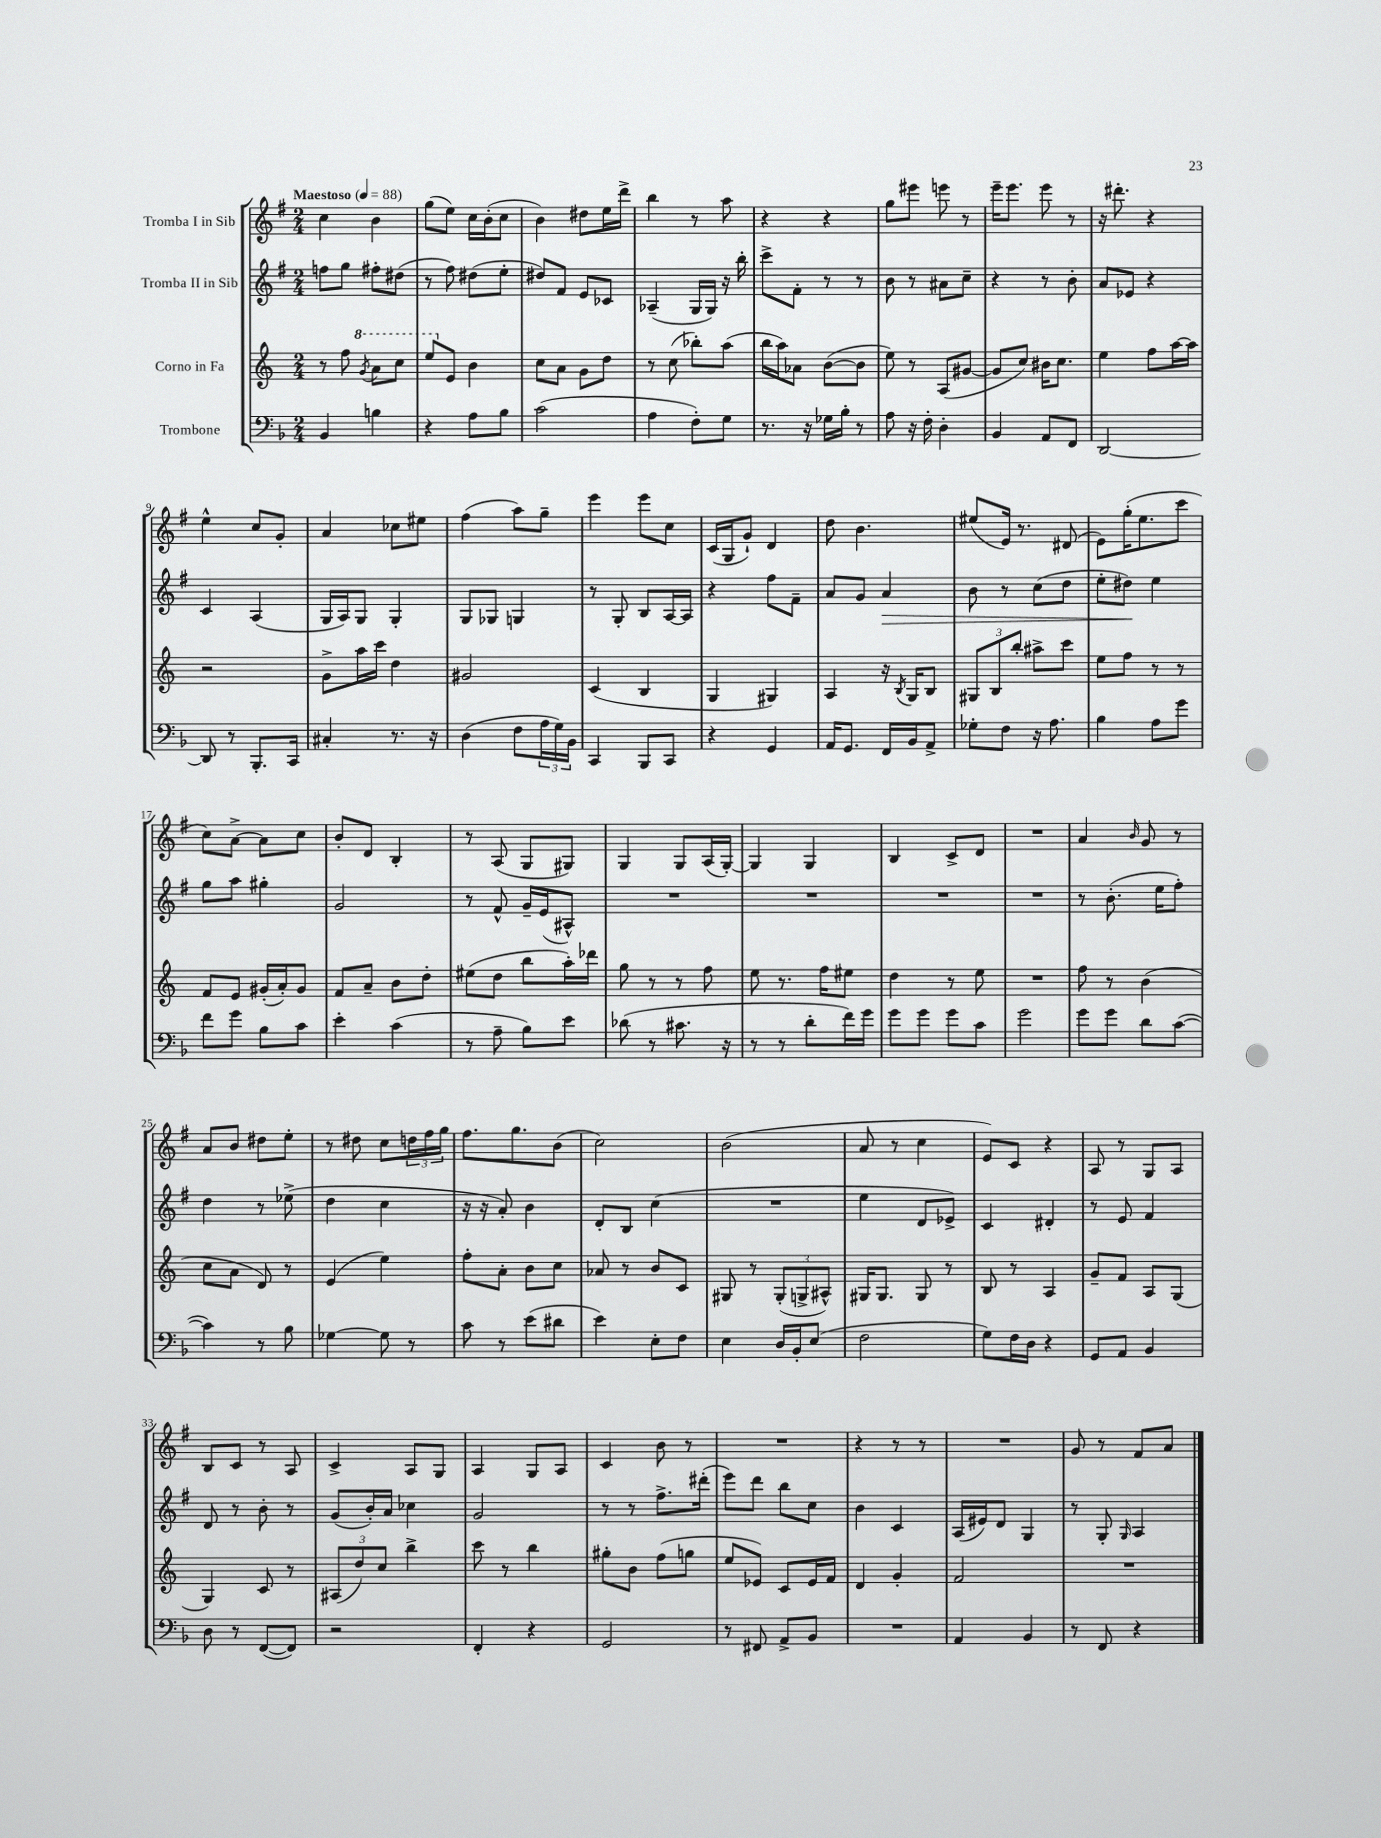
<<
\new StaffGroup <<
\new Staff = "s0" \with { instrumentName = "Tromba I in Sib" } {
    \clef treble \key g \major \numericTimeSignature \time 2/4 \tempo "Maestoso" 4 = 88
    c''4 b'4 |
    g''8( e''8) c''16 b'16-.( c''8 |
    b'4) dis''8 e''16 d'''16-> |
    b''4 r8 a''8 |
    r4 r4 |
    g''8 eis'''8 e'''8 r8 |
    e'''16-- e'''8. e'''8 r8 |
    r16 dis'''8.-. r4 |
    e''4-^ c''8 g'8-. |
    a'4 ces''8 eis''8 |
    fis''4( a''8) g''8-- |
    e'''4 e'''8 c''8 |
    c'16( g16 g'8-!) d'4 |
    d''8 b'4. |
    eis''8( e'16) r8. dis'8( |
    e'8) g''16-.( e''8. c'''8 |
    c''8) a'8~-> a'8 c''8 |
    b'8-. d'8 b4-. |
    r8 a8( g8 gis8) |
    g4 g8 a16( g16~-.) |
    g4 g4 |
    b4 c'8-> d'8 |
    R2 |
    a'4 \grace { b'16 } g'8 r8 |
    a'8 b'8 dis''8 e''8-. |
    r8 dis''8 c''8 \tuplet 3/2 { d''16 fis''16 g''16 } |
    fis''8. g''8. b'8( |
    c''2) |
    b'2( |
    a'8 r8 c''4 |
    e'8) c'8 r4 |
    a8 r8 g8 a8 |
    b8 c'8 r8 a8 |
    c'4-> a8 g8 |
    a4 g8 a8 |
    c'4 b'8 r8 |
    R2 |
    r4 r8 r8 |
    R2 |
    g'8 r8 fis'8 a'8 \bar "|." |
}
\new Staff = "s1" \with { instrumentName = "Tromba II in Sib" } {
    \clef treble \key g \major \numericTimeSignature \time 2/4
    f''8 g''8 fis''8-. dis''8( |
    r8 fis''8) dis''8( e''8-. |
    dis''8) fis'8 e'8 ces'8 |
    aes4--( g16 g16) r16 b''16-. |
    c'''8-> fis'8-. r8 r8 |
    b'8 r8 ais'8 c''8-- |
    r4 r8 b'8-. |
    a'8 ees'8 r4 |
    c'4 a4( |
    g16 a16) g8 g4-. |
    g8 ges8 g4 |
    r8 g8-. b8 a16~ a16 |
    r4 fis''8 fis'8-- |
    a'8 g'8 a'4\> |
    b'8 r8 c''8( d''8 |
    e''8-. dis''8\!) e''4 |
    g''8 a''8 gis''4-. |
    g'2 |
    r8 fis'8-^ g'16-- e'16( ais8-^) |
    R2 |
    R2 |
    R2 |
    R2 |
    r8 b'8.-.( e''16 fis''8-.) |
    d''4 r8 ees''8->( |
    d''4 c''4 |
    r16 r16 a'8-.) b'4 |
    d'8-. b8 c''4( |
    R2 |
    e''4 d'8 ees'8->) |
    c'4 dis'4-. |
    r8 e'8 fis'4 |
    d'8 r8 b'8-. r8 |
    g'8( b'16-.) a'16 ces''4 |
    g'2 |
    r8 r8 fis''8.-> dis'''16-.( |
    e'''8) d'''8 b''8 c''8 |
    b'4 c'4 |
    a16( eis'16) d'8 g4 |
    r8 g8-. \grace { g16 } a4 \bar "|." |
}
\new Staff = "s2" \with { instrumentName = "Corno in Fa" } {
    \clef treble \key c \major \numericTimeSignature \time 2/4
    r8 f''8 \ottava #1 \acciaccatura { g''8 } a''8 c'''8 |
    e'''8 \ottava #0 e'8 b'4 |
    c''8 a'8 g'8 d''8 |
    r8 c''8( bes''8-.) a''8( |
    b''16 a''16) aes'8 b'8~( b'8 |
    e''8) r8 a8( gis'8~ |
    gis'8 c''8) bis'16 c''8. |
    e''4 f''8 a''16~ a''16 |
    r2 |
    g'8-> a''16 c'''16 d''4 |
    gis'2 |
    c'4( b4 |
    g4 gis4) |
    a4 r16 \acciaccatura { b8 } g16 b8 |
    \tuplet 3/2 { gis8 b8 b''8-. } ais''8-> c'''8 |
    e''8 f''8 r8 r8 |
    f'8 e'8 gis'16-.( a'16-.) gis'8 |
    f'8 a'8-- b'8 d''8-. |
    eis''8( d''8 b''8 a''16-.) des'''16 |
    g''8 r8 r8 f''8 |
    e''8 r8. f''16 eis''8 |
    d''4 r8 e''8 |
    R2 |
    f''8 r8 b'4( |
    c''8 a'8 d'8) r8 |
    e'4( e''4) |
    f''8-. a'8-. b'8 c''8 |
    aes'8 r8 b'8 c'8 |
    gis8 r8 \tuplet 3/2 { gis8-.( g8-> ais8-^) } |
    gis16 gis8. gis8 r8 |
    b8 r8 a4 |
    g'8-- f'8 a8 g8( |
    g4) c'8 r8 |
    \tuplet 3/2 { ais8( d''8) c''8 } b''4-> |
    c'''8 r8 b''4 |
    gis''8-. b'8 f''8( g''8 |
    e''8 ees'8) c'8 ees'16 f'16 |
    d'4 g'4-. |
    f'2 |
    R2 \bar "|." |
}
\new Staff = "s3" \with { instrumentName = "Trombone" } {
    \clef bass \key f \major \numericTimeSignature \time 2/4
    bes,4 b4 |
    r4 a8 bes8 |
    c'2( |
    a4 f8-.) g8 |
    r8. r16 ges16 bes16-. r8 |
    a8 r16 f16-. d4-. |
    bes,4 a,8 f,8 |
    d,2~ |
    d,8 r8 bes,,8.-. c,16 |
    cis4-. r8. r16 |
    d4( f8 \tuplet 3/2 { a16 g16) bes,16 } |
    c,4 bes,,8 c,8 |
    r4 g,4 |
    a,16 g,8. f,16 bes,16 a,8-> |
    ges8-. f8 r16 a8. |
    bes4 a8 g'8 |
    f'8 g'8 bes8 c'8 |
    e'4-. c'4( |
    r8 a8-- bes8) e'8 |
    des'8( r8 cis'8. r16 |
    r8 r8 d'8-. f'16) g'16 |
    g'8 g'8 g'8 c'8 |
    g'2 |
    g'8 g'8 d'8 c'8~( |
    c'4) r8 bes8 |
    ges4~ ges8 r8 |
    c'8 r8 e'8( dis'8 |
    e'4) e8-. f8 |
    e4 d16 bes,16-. e8( |
    f2 |
    g8) f16 d16 r4 |
    g,8 a,8 bes,4 |
    d8 r8 f,8~( f,8) |
    r2 |
    f,4-. r4 |
    g,2 |
    r8 fis,8 a,8-> bes,8 |
    R2 |
    a,4 bes,4 |
    r8 f,8 r4 \bar "|." |
}
>>
>>
